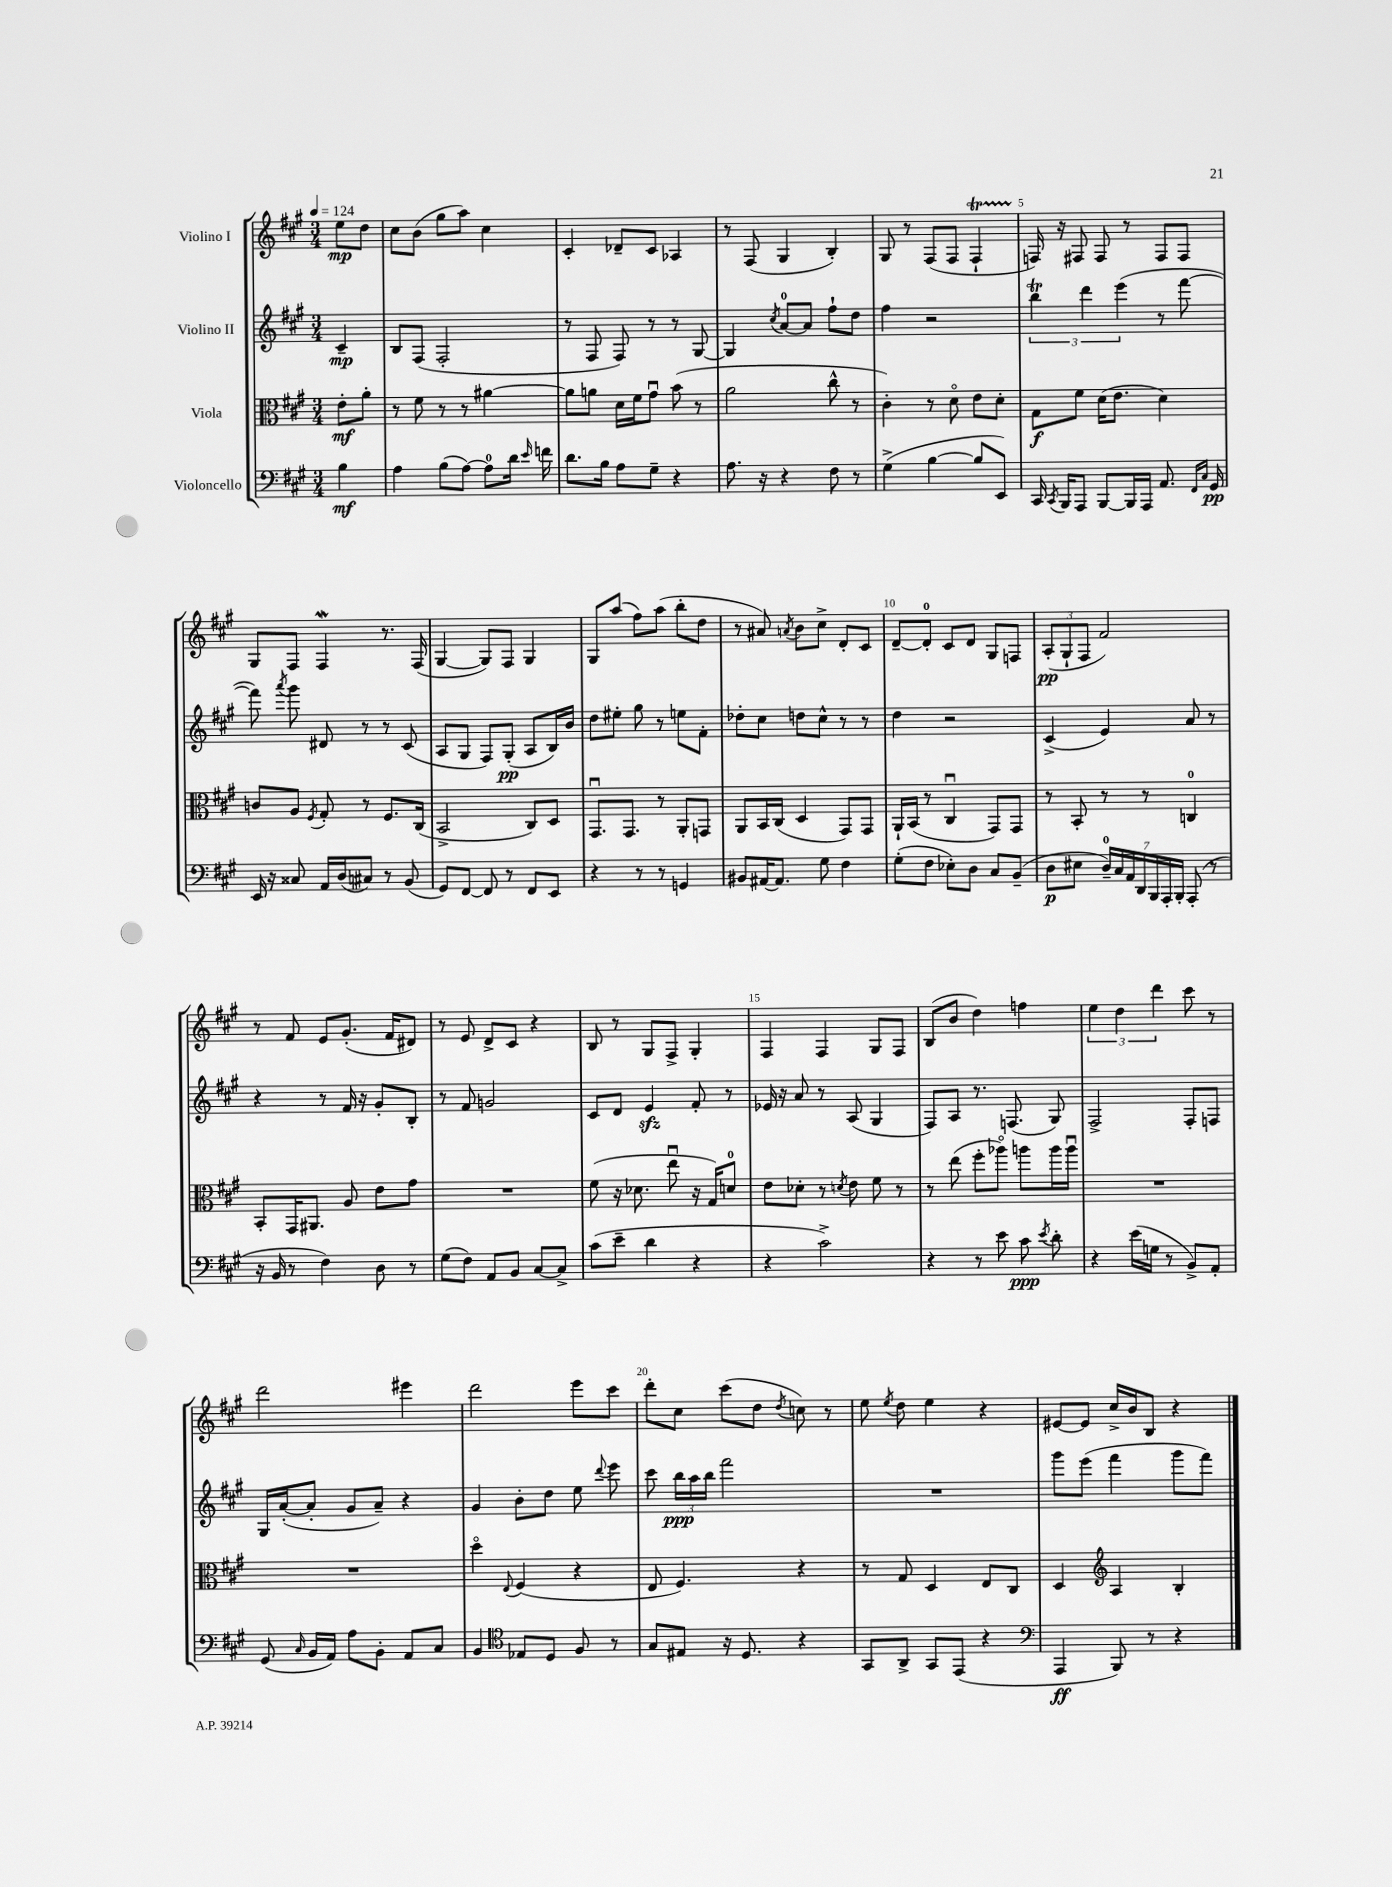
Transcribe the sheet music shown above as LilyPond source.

<<
\new StaffGroup <<
\new Staff = "s0" \with { instrumentName = "Violino I" } {
    \clef treble \key a \major \numericTimeSignature \time 3/4 \partial 4 \tempo 4 = 124
    \autoBeamOff e''8[\mp d''8] |
    cis''8[ b'8]( gis''8[ a''8]) cis''4 |
    cis'4-. des'8[-- cis'8] aes4 |
    r8 fis8( gis4 b4-.) |
    gis8 r8 fis8[( fis8] fis4-!\startTrillSpan |
    f16\stopTrillSpan) r16 fis8 fis8 r8 fis8[ fis8] |
    gis8[ fis8] fis4\mordent r8. fis16( |
    gis4~ gis8[) fis8] gis4 |
    gis8[ a''8]( fis''8[) a''8]( b''8[-. d''8] |
    r8 ais'8) \acciaccatura { a'8 } b'8[ cis''8]-> d'8[-. cis'8] |
    d'8[~-- d'8]-0-. cis'8[ d'8] gis8[ f8] |
    \tuplet 3/2 { a8[-.\pp( gis8-! fis8] } fis'2) |
    r8 fis'8 e'8[ gis'8.]-.( fis'16[ dis'8]) |
    r8 e'8 d'8[-> cis'8] r4 |
    b8 r8 gis8[ fis8]-> gis4-. |
    fis4 fis4 gis8[ fis8] |
    b8[( b'8] d''4) f''4 |
    \tuplet 3/2 { e''4 d''4 d'''4 } cis'''8 r8 |
    d'''2 eis'''4 |
    d'''2 e'''8[ cis'''8] |
    d'''8[-. cis''8] cis'''8[( d''8] \acciaccatura { d''8 } c''8) r8 |
    e''8 \acciaccatura { e''8 } d''8 e''4 r4 |
    eis'8[~ eis'8] cis''16[-> b'16 b8] r4 \bar "|." |
}
\new Staff = "s1" \with { instrumentName = "Violino II" } {
    \clef treble \key a \major \numericTimeSignature \time 3/4 \partial 4
    \autoBeamOff cis'4--\mp |
    b8[ fis8]( fis2-. |
    r8 fis8 fis8) r8 r8 gis8~ |
    gis4 \acciaccatura { cis''8 } a'8[-0~ a'8] fis''8[-! d''8] |
    fis''4 r2 |
    \tuplet 3/2 { b''4\trill d'''4 e'''4( } r8 fis'''8~ |
    fis'''8) \acciaccatura { a'''8 } gis'''8 dis'8 r8 r8 cis'8( |
    a8[ gis8] fis8[) gis8]-.\pp( a8[ b16) b'16] |
    d''8[ eis''8]-. gis''8 r8 e''8[ fis'8]-. |
    des''8[-. cis''8] d''8[ cis''8]-^ r8 r8 |
    d''4 r2 |
    cis'4->( e'4) a'8 r8 |
    r4 r8 fis'16 r16 gis'8[-. b8]-. |
    r8 fis'8 g'2 |
    cis'8[ d'8] e'4\sfz fis'8-. r8 |
    ees'16 r16 a'8 r8 a8( gis4 |
    fis8[) a8] r8. f8.( gis8) |
    fis2-> fis8[-. f8] |
    gis16[ a'16~-.( a'8]-. gis'8[ a'8]--) r4 |
    gis'4 b'8[-. d''8] e''8 \appoggiatura { d'''8 } e'''8 |
    cis'''8 \tuplet 3/2 { b''16[\ppp a''16 b''16] } fis'''2 |
    R2. |
    gis'''8[ e'''8]( fis'''4 gis'''8[ fis'''8]) \bar "|." |
}
\new Staff = "s2" \with { instrumentName = "Viola" } {
    \clef alto \key a \major \numericTimeSignature \time 3/4 \partial 4
    \autoBeamOff e'8[-.\mf a'8]-. |
    r8 fis'8 r8 r8 ais'4~ |
    ais'8[ a'8] d'16[ fis'16 gis'8]\downbow b'8( r8 |
    a'2 cis''8-^ r8 |
    cis'4-.) r8 d'8\flageolet e'8[ d'8]-. |
    gis8[\f fis'8] d'16[( e'8.] d'4) |
    c'8[ a8] \acciaccatura { fis8 } gis8-. r8 fis8.[ cis16]( |
    b,2-> cis8[) d8] |
    gis,8.[\downbow gis,8.] r8 a,8[-. g,8] |
    a,8[ b,16 cis16]( d4 gis,8[) gis,8] |
    a,16[-! b,16]( r8 cis4\downbow gis,8[) gis,8] |
    r8 b,8-. r8 r8 c4-0 |
    b,8[-. gis,16 ais,8.] a8 e'8[ gis'8] |
    R2. |
    fis'8( r16 des'8. e''8\downbow r16 gis16[) d'8]-0 |
    e'8[ des'8]-. r8 \acciaccatura { d'8 } e'8 fis'8 r8 |
    r8 e''8( fis''8[-. aes''8]\flageolet) a''8[ a''16 a''16]\downbow |
    R2. |
    R2. |
    d''4\flageolet \appoggiatura { e8 } fis4( r4 |
    e8 fis4.) r4 |
    r8 gis8 d4 e8[ cis8] |
    d4 \clef treble a4 b4-. \bar "|." |
}
\new Staff = "s3" \with { instrumentName = "Violoncello" } {
    \clef bass \key a \major \numericTimeSignature \time 3/4 \partial 4
    \autoBeamOff b4\mf |
    a4 b8[( a8]~) a8[-0 d'16] \grace { e'16 } f'16 |
    d'8.[ b16] a8[ gis8]-- r4 |
    a8. r16 r4 fis8 r8 |
    gis4->( b4~ b8[ e,8]) |
    cis,16 \acciaccatura { cis,8 } b,,16[ a,,8] b,,8[~ b,,16 a,,16] a,8. \grace { fis,16[ cis16] } gis,16\pp |
    e,16 r16 cisis8 a,16[ d16( cis8]) r8 b,8( |
    gis,8[) fis,8]~ fis,8 r8 fis,8[ e,8] |
    r4 r8 r8 g,4 |
    bis,8[ ais,16~ ais,8.] gis8 fis4 |
    gis8[-.( fis8] ees8[-.) d8] cis8[ b,8]--( |
    d8[\p eis8] \tuplet 7/4 { d16[-0--) cis16 a,16 d,16 b,,16 a,,16-. b,,16]-. } a,,8-.( r8 |
    r16 b,16 r8 fis4) d8 r8 |
    gis8[( fis8]) a,8[ b,8] cis8[~ cis8]-> |
    cis'8[( e'8]-- d'4 r4 |
    r4 cis'2->) |
    r4 r8 e'8 cis'8\ppp \acciaccatura { e'8 } d'8-. |
    r4 e'16[( g16] r8 b,8[->) a,8]-. |
    gis,8( \grace { cis16 } b,16[ a,16]) a8[ b,8]-. a,8[ cis8] |
    b,4 \clef tenor ees8[ d8] fis8 r8 |
    gis8[ eis8] r16 d8. r4 |
    gis,8[ a,8]-> gis,8[ e,8]( r4 |
    \clef bass a,,4\ff b,,8) r8 r4 \bar "|." |
}
>>
>>
\layout { \context { \Score \override BarNumber.break-visibility = ##(#f #t #t) barNumberVisibility = #(every-nth-bar-number-visible 5) } }
